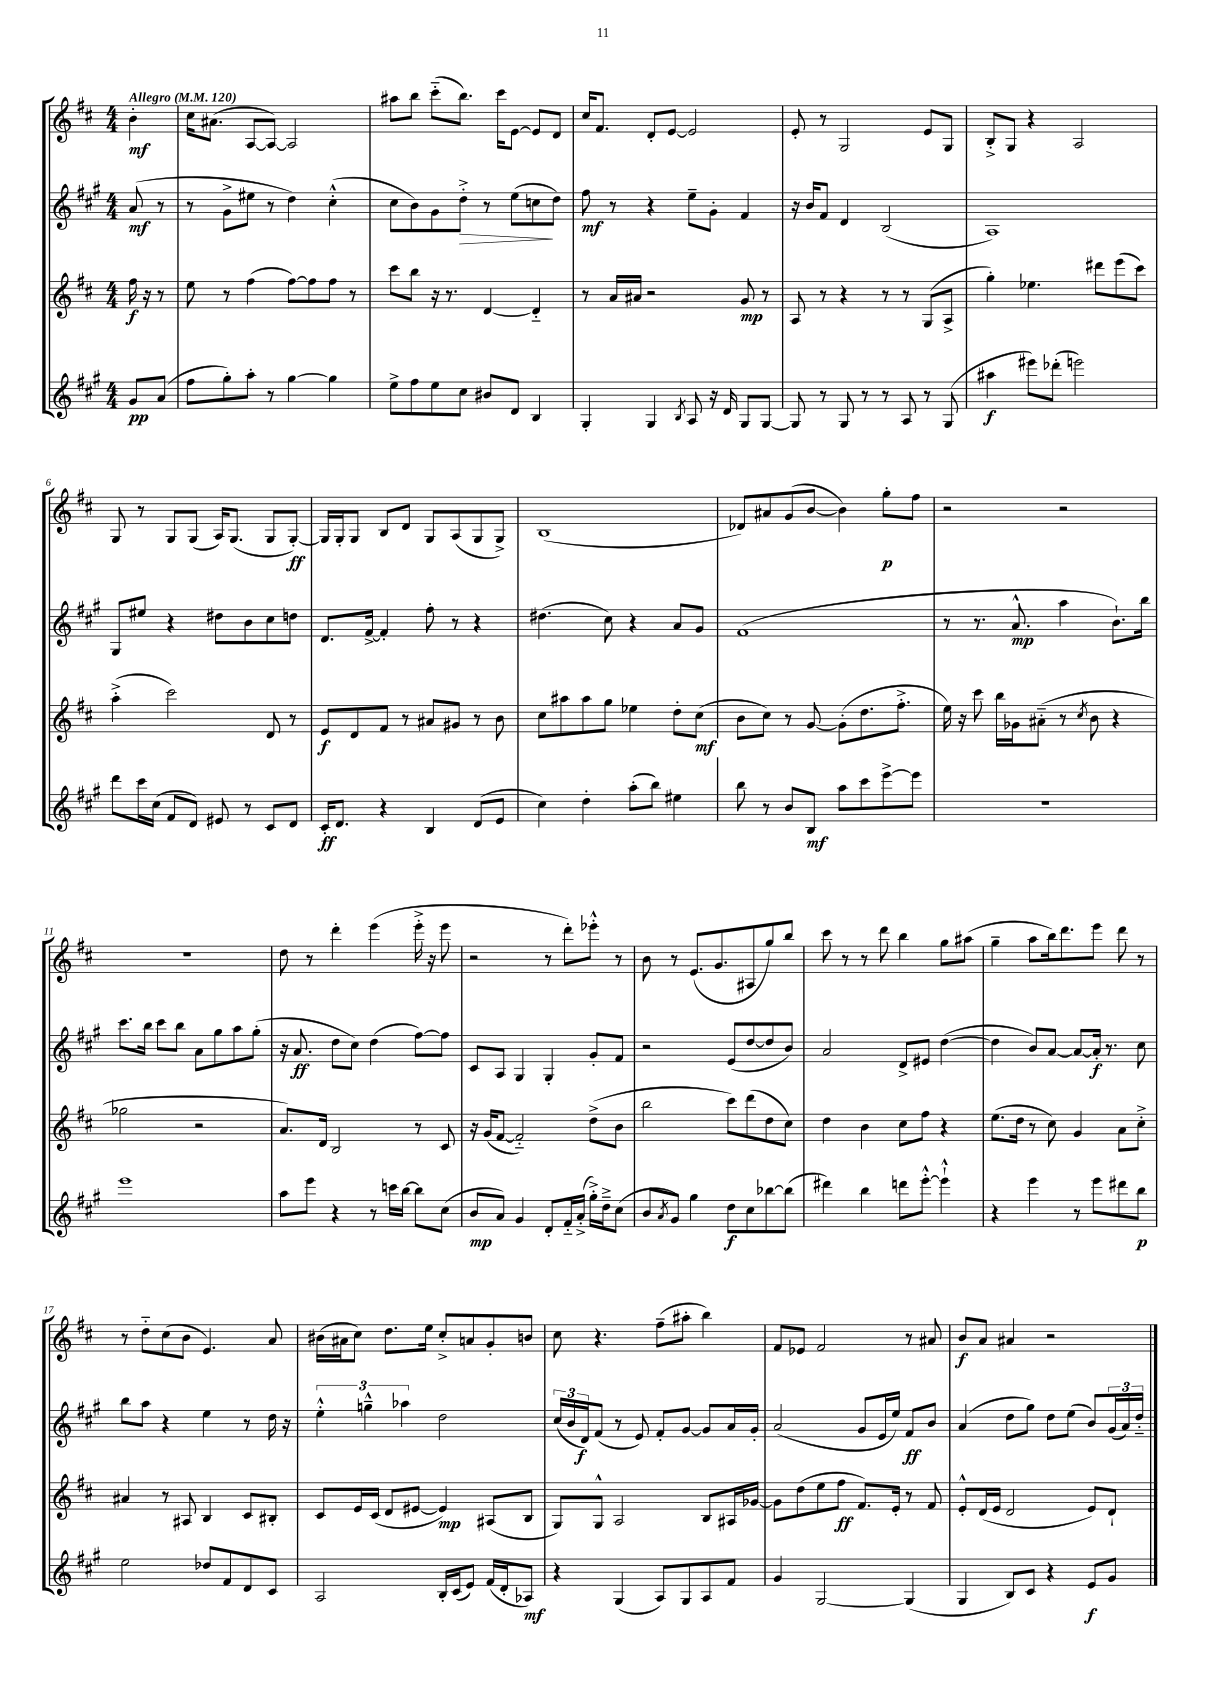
<<
\new StaffGroup <<
\new Staff = "s0" {
    \clef treble \key d \major \numericTimeSignature \time 4/4 \partial 4 \tempo "Allegro" 4 = 120
    b'4-.\mf |
    cis''16 ais'8.( a8~ a8~) a2 |
    ais''8 b''8 cis'''8-_( b''8.) cis'''16 e'8~ e'8 d'8 |
    cis''16 fis'8. d'8-. e'8~ e'2 |
    e'8-. r8 g2 e'8 g8 |
    b8-.-> g8 r4 a2 |
    g8 r8 g8 g8( a16) g8.( g8 g8~-.\ff) |
    g16 g16-. g8 b8 d'8 g8 a8( g8 g8->) |
    b1( |
    des'8) ais'8 g'8( b'8~ b'4) g''8-.\p fis''8 |
    r2 r2 |
    R1 |
    d''8 r8 d'''4-. e'''4( e'''16-.-> r16 e'''8 |
    r2 r8 d'''8-.) ees'''8-.-^ r8 |
    b'8 r8 e'8.( g'8. ais8 g''8) b''8 |
    cis'''8 r8 r8 d'''8 b''4 g''8 ais''8( |
    g''4-- a''8 b''16) d'''8. e'''8 d'''8 r8 |
    r8 d''8-_ cis''8( b'8 e'4.) a'8 |
    bis'16( ais'16 cis''8) d''8. e''16 cis''8-.-> a'8 g'8-. b'8 |
    cis''8 r4. fis''8--( ais''8-. b''4) |
    fis'8 ees'8 fis'2 r8 ais'8 |
    b'8\f a'8 ais'4 r2 \bar "|." |
}
\new Staff = "s1" {
    \clef treble \key a \major \numericTimeSignature \time 4/4 \partial 4
    a'8\mf( r8 |
    r8 gis'8-> eis''8 r8 d''4) cis''4-.-^( |
    cis''8 b'8) gis'8 d''8-.->\> r8 e''8( c''8\! d''8) |
    fis''8\mf r8 r4 e''8-- gis'8-. fis'4 |
    r16 b'16 fis'8 d'4 b2( |
    a1) |
    gis8 eis''8 r4 dis''8 b'8 cis''8 d''8 |
    d'8. fis'16~-> fis'4-. fis''8-. r8 r4 |
    dis''4.( cis''8) r4 a'8 gis'8 |
    fis'1( |
    r8 r8. a'8.-^\mp a''4 b'8.-!) b''16 |
    cis'''8. b''16 cis'''8 b''8 a'8 gis''8 a''8 gis''8-.( |
    r16 a'8.\ff d''8 cis''8) d''4( fis''8~) fis''8 |
    cis'8 a8 gis4 gis4-. gis'8-. fis'8 |
    r2 e'8( d''8~ d''8 b'8) |
    a'2 d'8-> eis'8 d''4~( |
    d''4 b'8) a'8~ a'8~ a'16-.\f r8. cis''8 |
    b''8 a''8 r4 e''4 r8 d''16 r16 |
    \tuplet 3/2 { e''4-.-^ g''4---^ aes''4 } d''2 |
    \tuplet 3/2 { cis''16( b'16 d'16\f) } fis'8( r8 e'8) fis'8-. gis'8~ gis'8 a'16 gis'16-. |
    a'2( gis'8 e'16 e''16) fis'8\ff b'8 |
    a'4( d''8 gis''8) d''8 e''8( b'8) \tuplet 3/2 { gis'16( a'16) d''16-_ } \bar "|." |
}
\new Staff = "s2" {
    \clef treble \key d \major \numericTimeSignature \time 4/4 \partial 4
    fis''16\f r16 r8 |
    e''8 r8 fis''4( fis''8~) fis''8 fis''8 r8 |
    cis'''8 b''8 r16 r8. d'4~ d'4-_ |
    r8 a'16 ais'16 r2 g'8\mp r8 |
    a8 r8 r4 r8 r8 g8( a8-> |
    g''4-.) ees''4. dis'''8 e'''8( cis'''8) |
    a''4-.->( cis'''2) d'8 r8 |
    e'8\f d'8 fis'8 r8 ais'8 gis'8 r8 b'8 |
    cis''8 ais''8 ais''8 g''8 ees''4 d''8-. cis''8\mf( |
    b'8 cis''8) r8 g'8~ g'8-.( d''8. fis''8.-.-> |
    e''16) r16 cis'''8 b''16 ges'16 ais'8-_( r8 \acciaccatura { cis''8 } b'8 r4 |
    ges''2 r2 |
    a'8.) d'16 b2 r8 cis'8 |
    r16 g'16( fis'8~ fis'2-_) d''8->( b'8 |
    b''2 cis'''8) d'''8( d''8 cis''8) |
    d''4 b'4 cis''8 fis''8 r4 |
    e''8.( d''16 r8 cis''8) g'4 a'8 cis''8-.-> |
    ais'4 r8 ais8 b4 cis'8 bis8-. |
    cis'8 e'16 cis'16( d'8 eis'8~ eis'4\mp) ais8( b8 |
    g8) g8-^ a2 b8 ais16 ges'16~ |
    ges'8 d''8( e''8 fis''8\ff fis'8.) e'16-. r8 fis'8 |
    e'8-.-^ d'16( e'16 d'2 e'8) d'8-! \bar "|." |
}
\new Staff = "s3" {
    \clef treble \key a \major \numericTimeSignature \time 4/4 \partial 4
    gis'8\pp a'8( |
    fis''8 gis''8-.) a''8-. r8 gis''4~ gis''4 |
    e''8-> fis''8 e''8 cis''8 bis'8 d'8 b4 |
    gis4-. gis4 \acciaccatura { b8 } a8 r16 d'16 gis8 gis8~ |
    gis8 r8 gis8 r8 r8 a8 r8 gis8( |
    ais''4\f eis'''8) des'''8-.( e'''2) |
    d'''8 cis'''16 cis''16( fis'8 d'8) eis'8 r8 cis'8 d'8 |
    cis'16-.\ff d'8. r4 b4 d'8( e'8 |
    cis''4) d''4-. a''8-.( b''8) eis''4 |
    b''8 r8 b'8 b8\mf a''8 cis'''8 e'''8~-> e'''8 |
    R1 |
    e'''1 |
    a''8 e'''8 r4 r8 c'''16 b''16~ b''8 cis''8( |
    b'8\mp a'8) gis'4 d'8-. fis'16-_ a'16-.->( gis''16-.->) d''16---> cis''8( |
    b'8 \acciaccatura { a'8 } gis'8) gis''4 d''8\f cis''8 bes''8~ bes''8( |
    dis'''4) b''4 d'''8 e'''8~-.-^ e'''4-!-^ |
    r4 e'''4 r8 e'''8 dis'''8 b''8\p |
    e''2 des''8 fis'8 d'8 cis'8 |
    a2 b16-. cis'16( e'8) fis'16( d'16-. aes8\mf) |
    r4 gis4( a8) gis8 a8 fis'8 |
    gis'4 gis2~ gis4( |
    gis4 b8) cis'8 r4 e'8\f gis'8 \bar "|." |
}
>>
>>
